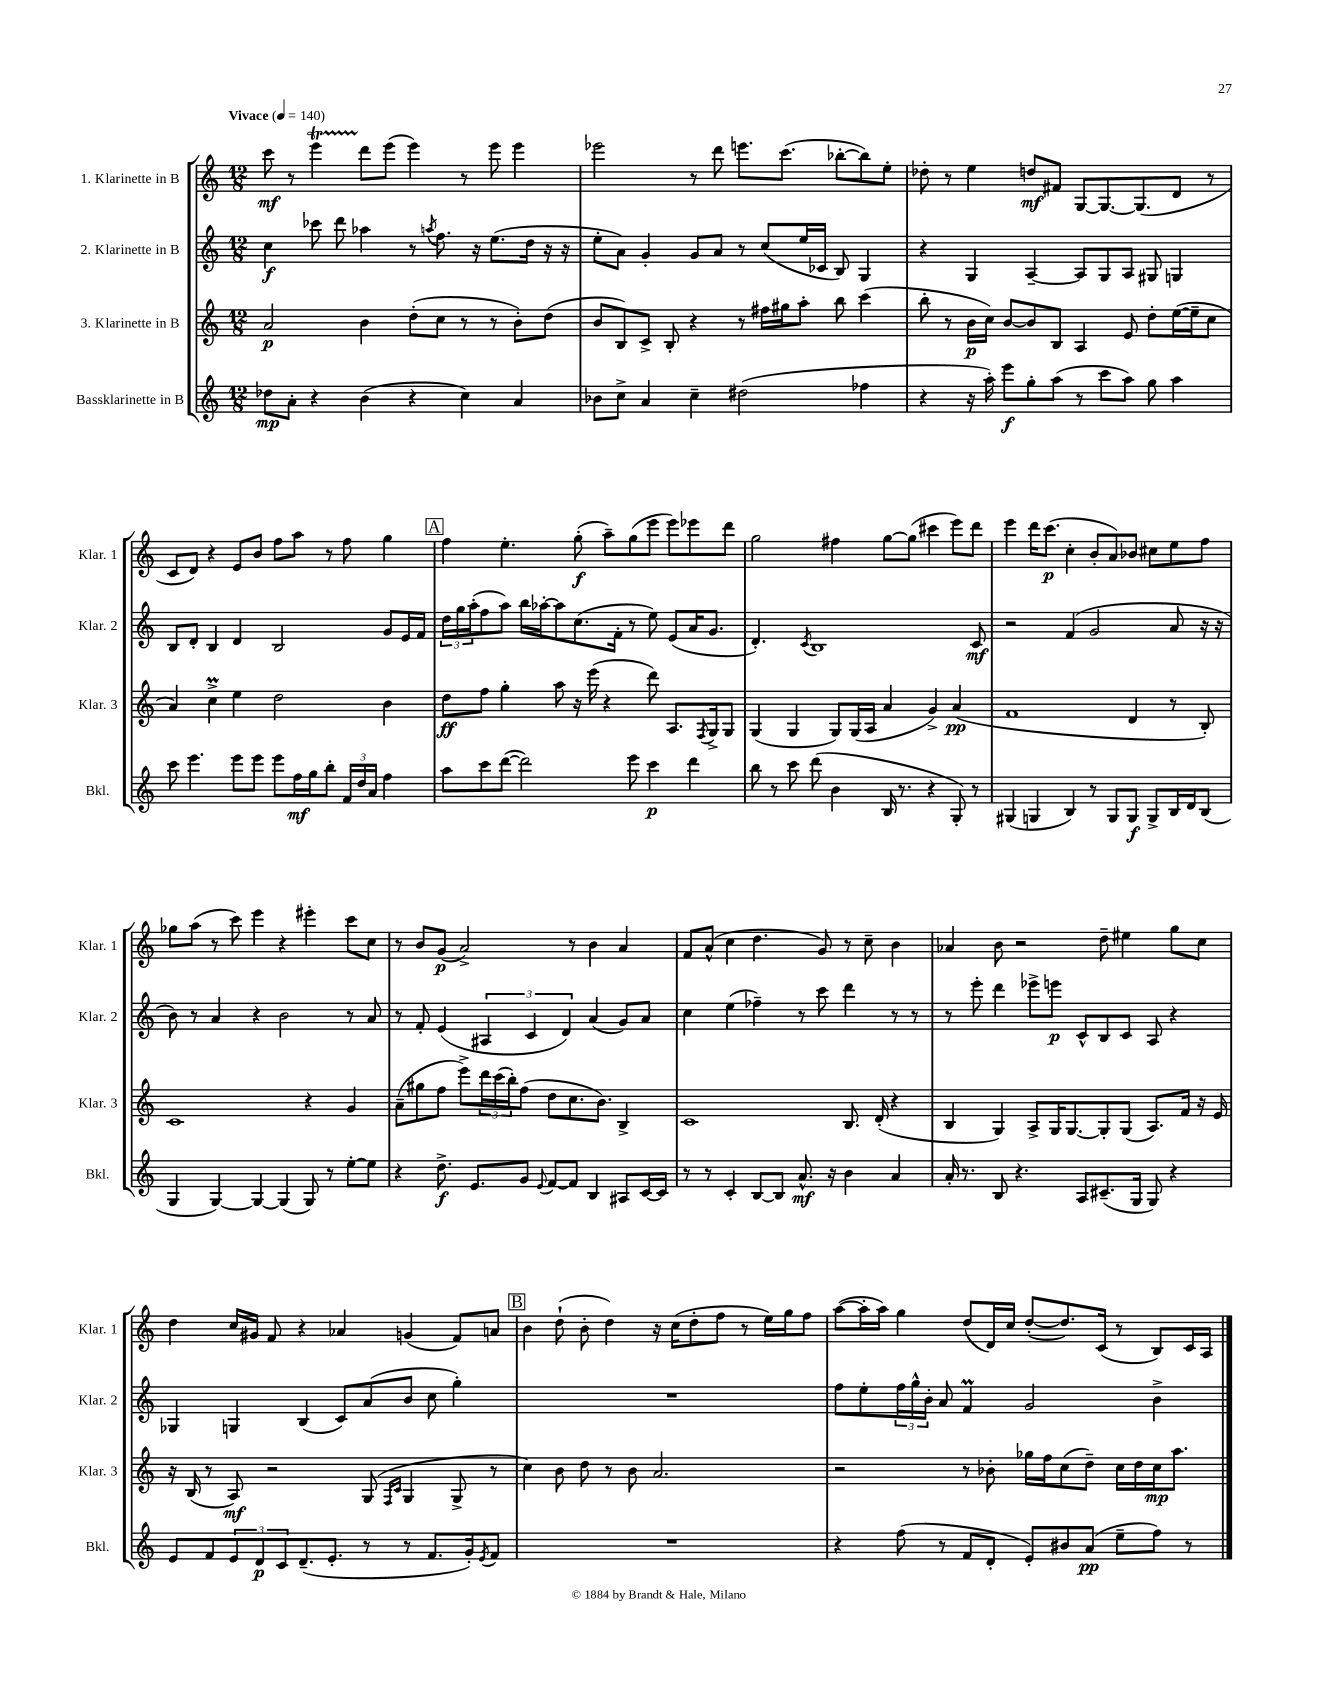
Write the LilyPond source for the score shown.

<<
\new StaffGroup <<
\new Staff = "s0" \with { instrumentName = "1. Klarinette in B" shortInstrumentName = "Klar. 1" } {
    \clef treble \key c \major \numericTimeSignature \time 12/8 \tempo "Vivace" 4 = 140
    c'''8\mf r8 e'''4\startTrillSpan d'''8\stopTrillSpan e'''8( e'''4) r8 e'''8 e'''4 |
    ees'''2 r8 d'''8 e'''8. c'''8.( bes''8~-. bes''8) e''8-. |
    des''8-. r8 e''4 d''8\mf fis'8 g8~ g8.~ g8.( d'8 r8 |
    c'8 d'8) r4 e'8 b'8 f''8 a''8 r8 f''8 g''4 |
    \mark \markup { \box "A" } f''4 e''4.-. g''8-.\f( a''8--) g''8( e'''8 e'''8) ees'''8 d'''8 |
    g''2 fis''4 g''8~ g''8( cis'''4 e'''8) d'''8 |
    e'''4 d'''16 c'''8.\p( c''4-. b'8-. a'8) bes'8 cis''8 e''8 f''8 |
    ges''8 a''8( r8 c'''8) e'''4 r4 eis'''4-. c'''8 c''8 |
    r8 b'8 g'8\p( a'2->) r8 b'4 a'4 |
    f'8 a'8-^( c''4 d''4. g'8) r8 c''8-- b'4 |
    aes'4 b'8 r2 d''8-- eis''4 g''8 c''8 |
    d''4 c''16 gis'16 f'8 r4 aes'4 g'4( f'8) a'8 |
    \mark \markup { \box "B" } b'4 d''8-!( b'8-. d''4) r16 c''16( d''8-. f''8 r8 e''16) g''16 f''8 |
    a''8~( a''16-. a''16) g''4 d''8( d'16) c''16 d''8~-.( d''8.) c'16( r8 b8) c'16 a16 \bar "|." |
}
\new Staff = "s1" \with { instrumentName = "2. Klarinette in B" shortInstrumentName = "Klar. 2" } {
    \clef treble \key c \major \numericTimeSignature \time 12/8
    c''4\f ces'''8 d'''8 aes''4 r8 \acciaccatura { a''8 } f''8. r16 e''8.( d''16 r16 r16 |
    e''8-. a'8) g'4-. g'8 a'8 r8 c''8( e''16 ces'16 b8) g4 |
    r4 g4 a4~-- a8 g8 a8 gis8 g4 |
    b8 d'8-. b4 d'4 b2 g'8 e'16 f'16 |
    \mark \markup { \box "A" } \tuplet 3/2 { d''16 g''16 a''16-.( } f''8 a''8) b''16 aes''16~-. aes''8 c''8.( f'16-. r8 e''8) e'8( a'16 g'8. |
    d'4.-.) \acciaccatura { c'8 } b1 c'8\mf |
    r2 f'4( g'2 a'8 r16 r16 |
    b'8) r8 a'4 r4 b'2 r8 a'8 |
    r8 f'8-. e'4( \tuplet 3/2 { ais4 c'4 d'4) } a'4( g'8) a'8 |
    c''4 e''4( fes''4--) r8 c'''8 d'''4 r8 r8 |
    r8 e'''8-. d'''4 ees'''8-> e'''8\p c'8-^ b8 c'8 a8 r4 |
    ges4 g4 b4( c'8) a'8( b'8 c''8 g''4-.) |
    \mark \markup { \box "B" } R1. |
    f''8 e''8-. \tuplet 3/2 { f''16 g''16-^ b'16-. } a'8 f'4\prall g'2 b'4-> \bar "|." |
}
\new Staff = "s2" \with { instrumentName = "3. Klarinette in B" shortInstrumentName = "Klar. 3" } {
    \clef treble \key c \major \numericTimeSignature \time 12/8
    a'2\p b'4 d''8-.( c''8 r8 r8 b'8-.) d''8( |
    b'8 b8) c'8-> b8-. r4 r8 fis''16 gis''16 a''8-. b''8 c'''4( |
    b''8-. r8 b'16\p c''16) b'8~ b'8 b8 a4 e'8 d''8-. e''16~( e''16-- c''8 |
    a'4) c''4->\prall e''4 d''2 b'4 |
    \mark \markup { \box "A" } d''8\ff f''8 g''4-. a''8 r16 e'''16( r4 d'''8) a8. \acciaccatura { f8 } g16-> g8 |
    g4( g4 g8) g16( a16 a'4 g'4->) a'4\pp( |
    f'1 d'4 r8 b8-.) |
    c'1 r4 g'4 |
    a'8--( gis''8 f''8 e'''8->) \tuplet 3/2 { d'''16 c'''16( b''16-.) } f''8( d''8 c''8. b'8.) b4-> |
    c'1 b8. d'16-.( r4 |
    b4 g4) a8-> g16 g8.~ g8-. g8( a8.) f'16 r16 e'16 |
    r16 b16( r8 a8\mf) r2 g8( \grace { f16 c'16 } g4 g8-> r8 |
    \mark \markup { \box "B" } c''4) b'8 d''8 r8 b'8 a'2. |
    r2 r8 bes'8-. ges''16 f''16 c''8( d''8--) c''16 d''16 c''16\mp a''8. \bar "|." |
}
\new Staff = "s3" \with { instrumentName = "Bassklarinette in B" shortInstrumentName = "Bkl." } {
    \clef treble \key c \major \numericTimeSignature \time 12/8
    des''8\mp a'8-. r4 b'4( r4 c''4) a'4 |
    bes'8 c''8-> a'4 c''4-- dis''2( fes''4 |
    r4 r16 a''16-.) e'''8\f g''8-. a''8( r8 c'''8 a''8) g''8 a''4 |
    c'''8 e'''4. e'''8 e'''8 e'''8 f''16\mf g''16 b''8-. \tuplet 3/2 { f'16 d''16 a'16 } f''4 |
    \mark \markup { \box "A" } a''8 c'''8 d'''8~( d'''2) e'''8 c'''4\p d'''4 |
    b''8 r8 c'''8 d'''8( b'4 b16 r8. r4 g8-.) r8 |
    gis4( g4 b4) r8 g8 g8\f g8-> b16 d'16 b8( |
    g4 g4~) g4~ g4( g8) r8 e''8~-. e''8 |
    r4 d''8.->\f e'8. g'8 \appoggiatura { e'8 } f'8~ f'8 b4 ais8 c'16~ c'16 |
    r8 r8 c'4-. b8~ b8 a'8.-^\mf r16 b'4 a'4 |
    a'16-. r8. b8 r4. a8 cis'8.--( g16 g8) r4 |
    e'8 f'8 \tuplet 3/2 { e'8 d'8\p c'8 } d'8.--( e'8.-. r8 r8 f'8. g'16-.) \acciaccatura { e'8 } f'8 |
    \mark \markup { \box "B" } R1. |
    r4 f''8( r8 f'8 d'8-. e'8-.) bis'8 a'8\pp( e''8-- f''8) r8 \bar "|." |
}
>>
>>
\layout { \context { \Score \remove "Bar_number_engraver" } }
